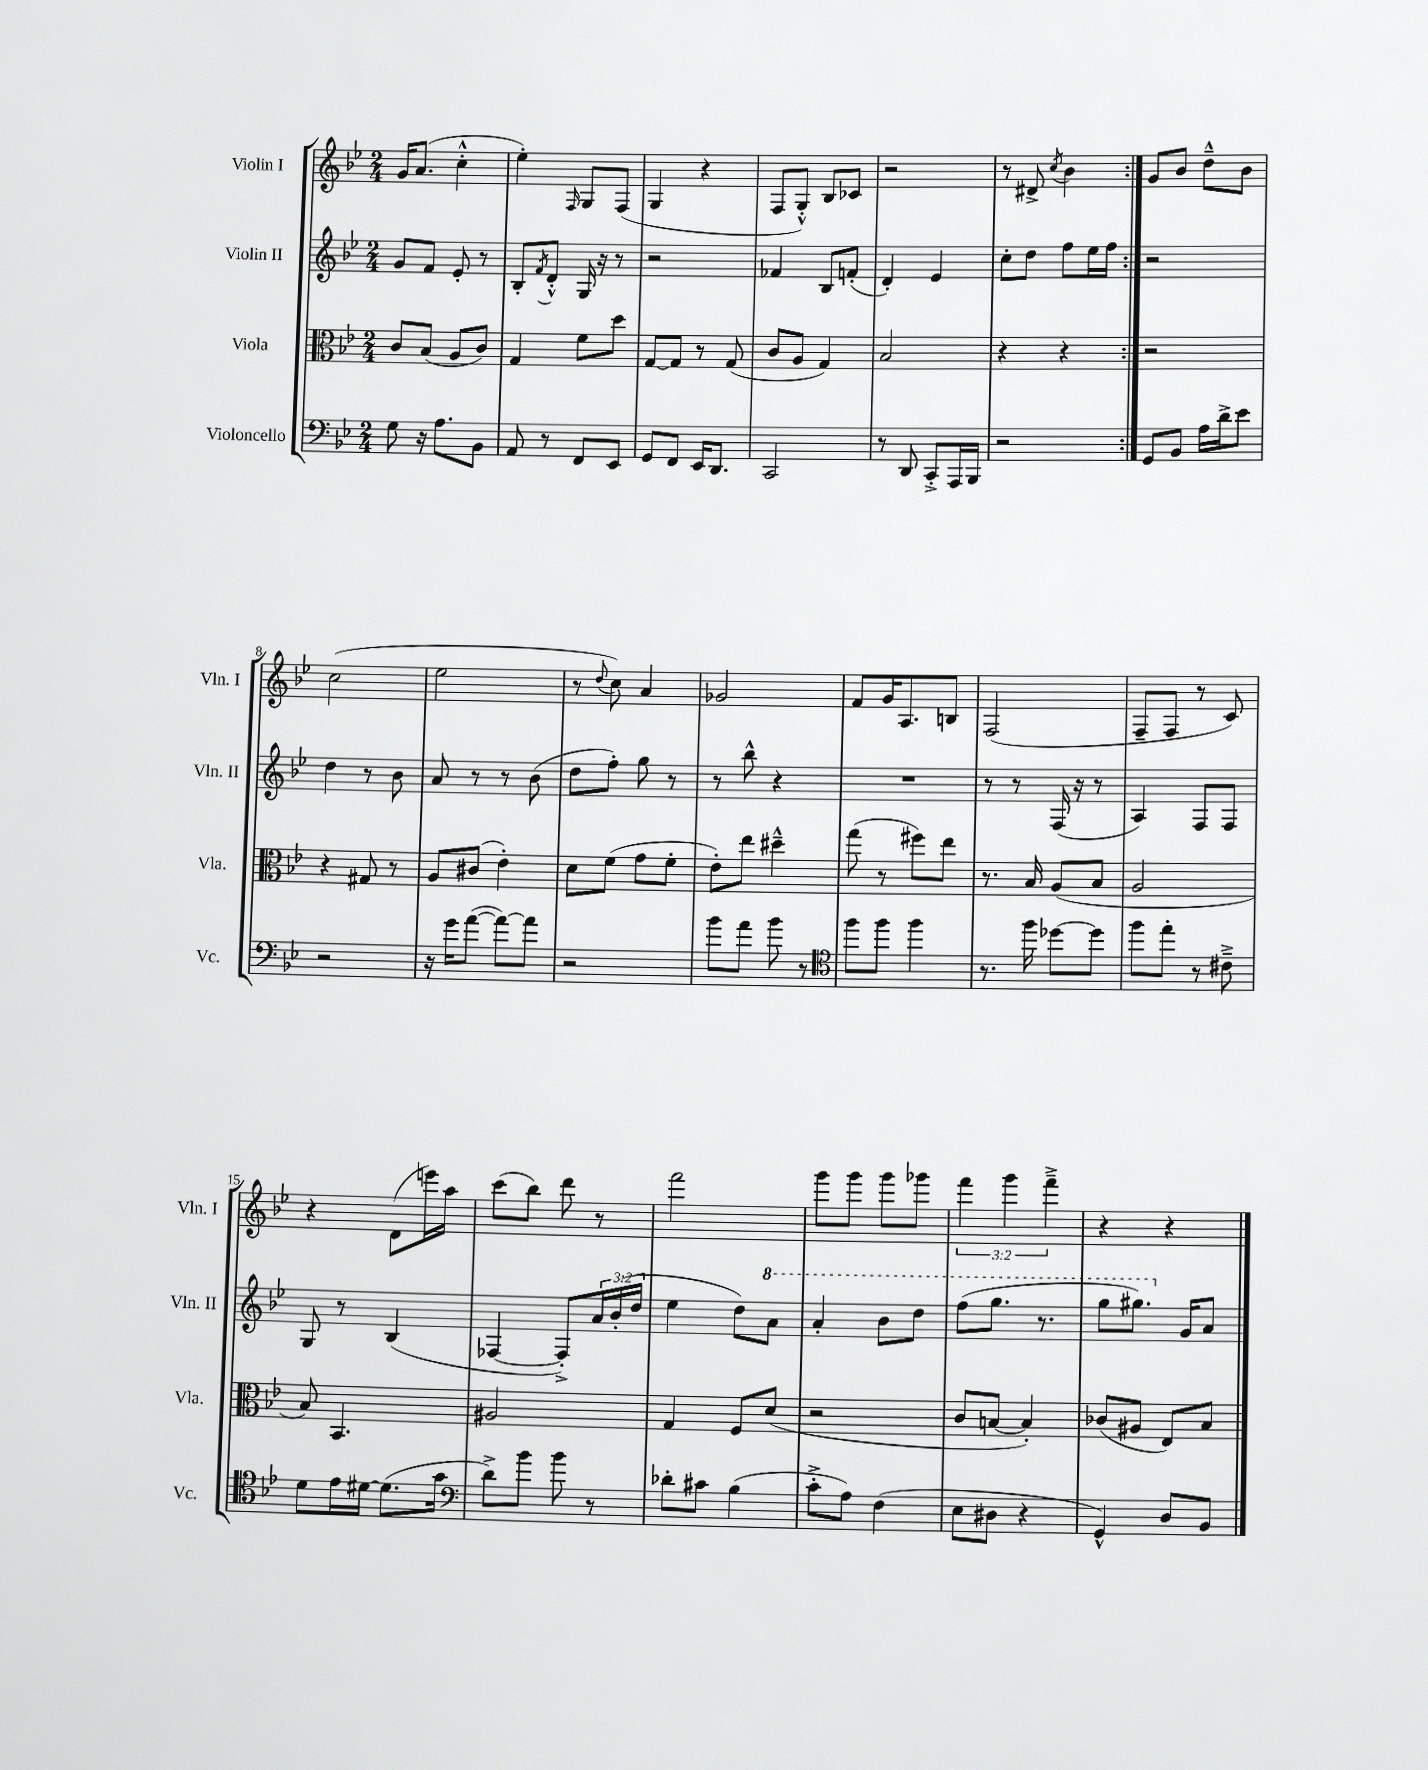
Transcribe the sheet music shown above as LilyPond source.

<<
\new StaffGroup <<
\new Staff = "s0" \with { instrumentName = "Violin I" shortInstrumentName = "Vln. I" } {
    \clef treble \key bes \major \numericTimeSignature \time 2/4 \override Staff.TupletNumber.text = #tuplet-number::calc-fraction-text
    \repeat volta 2 { g'16 a'8.( c''4-.-^ |
    ees''4-.) \grace { f16 } g8 f8( |
    g4 r4 |
    f8 g8-.-^) bes8 ces'8 |
    r2 |
    r8 dis'8-> \acciaccatura { c''8 } bes'4 | }
    g'8 bes'8 d''8---^ bes'8 |
    c''2( |
    ees''2 |
    r8 \appoggiatura { d''8 } c''8) a'4 |
    ges'2 |
    f'8 g'16 a8. b8 |
    f2( |
    f8-- f8 r8 c'8) |
    r4 d'8( e'''16) a''16 |
    c'''8( bes''8) d'''8 r8 |
    f'''2 |
    g'''8 g'''8 g'''8 ges'''8 |
    \tuplet 3/2 { f'''4 g'''4 f'''4---> } |
    r4 r4 \bar "|." |
}
\new Staff = "s1" \with { instrumentName = "Violin II" shortInstrumentName = "Vln. II" } {
    \clef treble \key bes \major \numericTimeSignature \time 2/4 \override Staff.TupletNumber.text = #tuplet-number::calc-fraction-text
    \repeat volta 2 { g'8 f'8 ees'8-. r8 |
    bes8-. \acciaccatura { f'8 } d'8-.-^ g16 r16 r8 |
    r2 |
    fes'4 bes8 f'8-.( |
    d'4-.) ees'4 |
    c''8-. d''8 f''8 ees''16 f''16 | }
    r2 |
    d''4 r8 bes'8 |
    a'8 r8 r8 bes'8( |
    d''8 f''8-.) g''8 r8 |
    r8 bes''8-^ r4 |
    R2 |
    r8 r8 f16( r16 r8 |
    a4) f8 f8 |
    g8 r8 bes4( |
    fes4~ fes8-.->) \tuplet 3/2 { a'16 bes'16-.( d''16 } |
    ees''4 d''8) \ottava #1 a''8 |
    a''4-. bes''8 d'''8 |
    f'''8( g'''8. r8. |
    g'''8 gis'''8.) \ottava #0 g'16 a'8 \bar "|." |
}
\new Staff = "s2" \with { instrumentName = "Viola" shortInstrumentName = "Vla." } {
    \clef alto \key bes \major \numericTimeSignature \time 2/4
    \repeat volta 2 { c'8 bes8( a8 c'8) |
    g4 f'8 d''8 |
    g8~ g8 r8 g8( |
    c'8 a8 g4) |
    bes2 |
    r4 r4 | }
    r2 |
    r4 gis8 r8 |
    a8 cis'8( ees'4-.) |
    d'8 f'8( g'8 f'8-. |
    ees'8-.) ees''8 dis''4---^ |
    g''8( r8 fis''8) ees''8 |
    r8. bes16 a8( bes8 |
    a2 |
    bes8) bes,4. |
    ais2 |
    g4 f8 d'8( |
    r2 |
    c'8 b8~ b4-.) |
    ces'8( ais8 ees8) bes8 \bar "|." |
}
\new Staff = "s3" \with { instrumentName = "Violoncello" shortInstrumentName = "Vc." } {
    \clef bass \key bes \major \numericTimeSignature \time 2/4
    \repeat volta 2 { g8 r16 a8. bes,8 |
    a,8 r8 f,8 ees,8 |
    g,8 f,8 ees,16 d,8. |
    c,2 |
    r8 d,8 c,8-.-> a,,16 bes,,16 |
    r2 | }
    g,8 bes,8 a16 d'16-> ees'8 |
    r2 |
    r16 g'16 a'8~( a'8~) a'8 |
    r2 |
    bes'8 a'8 bes'8 r8 |
    \clef tenor f''8 f''8 f''4 |
    r8. f''16 des''8~ des''8 |
    f''8 ees''8-. r8 cis'8---> |
    d'8 ees'16 dis'16~ dis'8.( g'16 |
    \clef bass d'8->) bes'8 bes'8 r8 |
    des'8-. cis'8 bes4( |
    c'8-.-> a8) f4( |
    ees8 dis8 r4 |
    g,4-^) d8 bes,8 \bar "|." |
}
>>
>>
